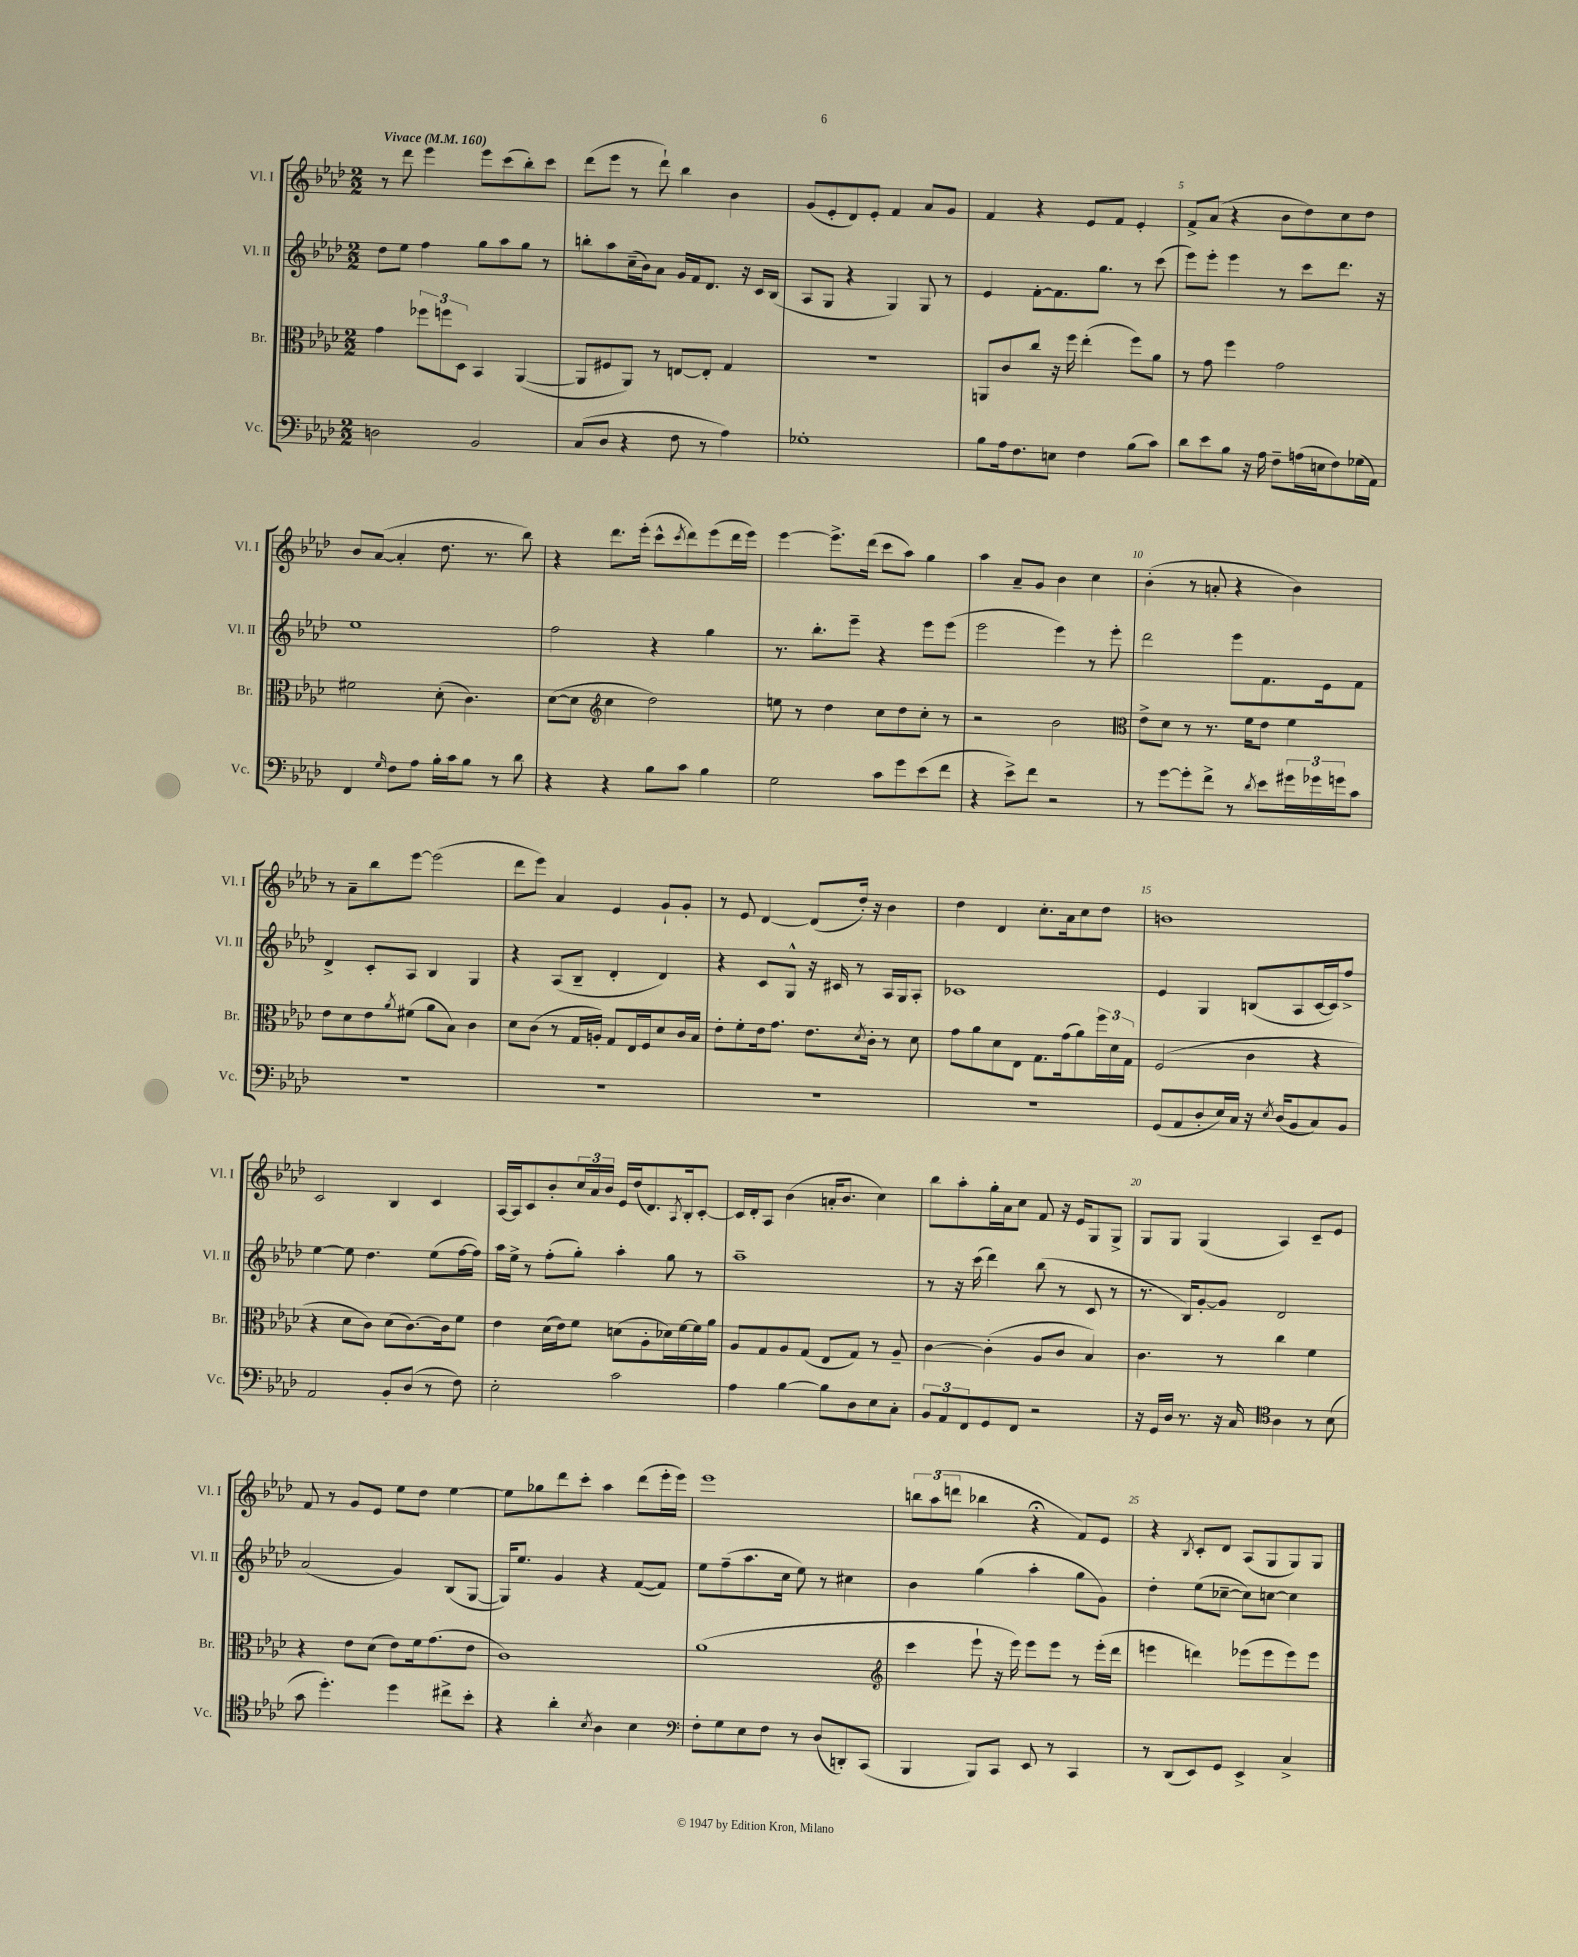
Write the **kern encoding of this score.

**kern	**kern	**kern	**kern
*staff4	*staff3	*staff2	*staff1
*clefF4	*clefC3	*clefG2	*clefG2
*k[b-e-a-d-]	*k[b-e-a-d-]	*k[b-e-a-d-]	*k[b-e-a-d-]
*M2/2	*M2/2	*M2/2	*M2/2
*MM160	*MM160	*MM160	*MM160
2D\	4g\	8dd-\L	8r
.	.	8ee-\J	8ddd-\
.	12ff-\L	4ff\	4eee-\
.	12ff\	.	.
.	12D-\J	.	.
2BB-/	4BB-/	8gg\L	8eee-\L
.	.	8aa-\	(8ccc\
.	([4AA-/	8gg\J	8bb-'\)
.	.	8r	8ccc\J
=	=	=	=
(8C/L	8AA-/]L	8bb'\L	(8ddd-\L
8D-/J	8F#/	8aa-\	8eee-\J
4r	8AA-/J)	(16cc~\L	8r
.	.	16b-\J)	.
.	8r	8a-\J	8ddd-`\)
8F\	[8E/L	16g/LL	4bb-\
.	.	16f/J	.
8r	8E'/]J	8.d-/J	.
4A-\)	4G/	.	4b-\
.	.	16r	.
.	.	16c/LL	.
.	.	(16B-/JJ	.
=	=	=	=
1G-'	1r	8A-/L	(8g/L
.	.	8G/J	8e-'/
.	.	4r	8d-/)
.	.	.	8e-'/J
.	.	4G/)	4f/
.	.	8G/	8a-/L
.	.	8r	8g/J
=	=	=	=
8B-\L	8AA/L	4e-/	4f/
16A-\k	8c/	.	.
8.F\	.	.	.
.	8cc/J	[8f'\L	4r
8E\J	16r	8.f\]	.
.	16ff\	.	.
4F\	(4ee-'\	.	8e-/L
.	.	8.gg\J	.
.	.	.	8f/J
(8B-\L	8ff\L)	8r	4e-'/
8c\J)	8a-\J	(8ccc\	.
=	=	=	=
8d-\L	8r	8eee-\L)	8f^/L
8e-\	8g\	8eee-'\J	(8a-/J
8B-\J	4ff\	4eee-\	4r
16r	.	.	.
16A-\	.	.	.
8F~\L	2g\	8r	8b-\L
(16A\L	.	8ccc\L	8dd-\)
16E\J	.	.	.
8F\)	.	8.ddd-\J	8cc\
(16G-\L	.	.	8dd-\J
16AA-\JJ)	.	16r	.
=	=	=	=
4FF/	2f#\	1ee-	8b-/L
.	.	.	([8a-/J
16qqG/	.	.	.
8F\L	.	.	4a-'/]
8A-\J	.	.	.
16B-'\LL	(8d-'\	.	8.dd-\
16c\J	.	.	.
8B-\J	4.c\)	.	.
.	.	.	8.r
8r	.	.	.
8d-\	.	.	8bb-\)
=	=	=	=
4r	([8d-\L	2ff\	4r
.	8d-\]J	.	.
*	*clefG2	*	*
4r	4cc\	.	8.ddd-\L
.	.	.	(16eee-'\Jk
8B-\L	2dd-\)	4r	8ccc^^\L
.	.	.	8qccc/
8c\J	.	.	8ddd-\)
4B-\	.	4gg\	(8eee-\
.	.	.	16ddd-\L
.	.	.	16eee-\JJ)
=	=	=	=
2G\	8ee\	8.r	[4eee-\
.	8r	.	.
.	.	8.bb-'\L	.
.	4dd-\	.	8.eee-^\]L
.	.	8eee-~\J	.
.	.	.	(16ddd-\Jk
8c\L	8cc\L	4r	8ccc\L
8g\	8dd-\	.	8aa-\J)
(8e-\	8cc'\J	8eee-\L	4gg\
8f\J	8r	(8eee-\J	.
=	=	=	=
4r	2r	2eee-\	4aa-\
8e-^\L)	.	.	8a-~/L
8f\J	.	.	8g/J
2r	2b-\	4eee-\)	4b-\
.	.	8r	4cc\
.	.	8eee-'\	.
=	=	=	=
*	*clefC3	*	*
8r	8e-^\L	2ddd-\	(4b-'\
[8g\L	8d-\J	.	.
8g'\]	8r	.	8r
8f^\J	8.r	.	8a'/
8r	.	8eee-\L	4r
.	16f\LK	.	.
8qd-/	.	.	.
8e-\L	8e-\J	8.f\	.
24g#\L	4f\	.	4b-\)
24g-\	.	.	.
.	.	16e-\k	.
24g\J	.	.	.
8c\J	.	8f\J	.
=	=	=	=
1r	8e-\L	4d-^/	8r
.	8d-\	.	8a-~\L
.	8e-\	8c'/L	8bb-\
.	8qa-/	.	.
.	(8f#\J	8A-/J	[8eee-\J
.	8a-\L	4B-/	(2eee-\]
.	8B-\J)	.	.
.	4c\	4G/	.
=	=	=	=
1r	8d-\L	4r	8ddd-\L
.	(8c\J	.	8eee-\J)
.	8r	(8A-/L	4a-/
.	16G/LL	8B-~/J	.
.	16A'/JJ)	.	.
.	8G/L	4d-'/	4e-/
.	16E-/L	.	.
.	16F/J	.	.
.	8d-/	4d-/)	8g`/L
.	16c/L	.	8g'/J
.	16B-/JJ	.	.
=	=	=	=
1r	8e-'\L	4r	8r
.	8f'\	.	8e-/
.	16e-\k	8c/L	[4d-/
.	8.g\J	.	.
.	.	8G^^/J	.
.	8.e-\L	16r	(8d-/]L
.	.	16c#/	.
.	.	8r	16dd-'/Jk)
.	8qd-/	.	.
.	16c'\Jk	.	16r
.	8r	16A-/LL	4b-\
.	.	16G/J	.
.	8d-\	8A-'/J	.
=	=	=	=
1r	8g\L	1c-	4dd-\
.	8a-\	.	.
.	8d-\	.	4d-/
.	8E-\J	.	.
.	8.G\L	.	8.cc'\L
.	(16g\k	.	16a-\k
.	8a-\)	.	8cc\
.	24ff\L	.	8dd-\J
.	24d-\	.	.
.	24G\JJ	.	.
=	=	=	=
(8GG/L	(2F/	4e-/	1b
8AA-/	.	.	.
8D-'/	.	4G/	.
16E-/L)	.	.	.
16C/JJ	.	.	.
16r	4c\	(8B/L	.
8qE-/	.	.	.
(16D-/LK	.	.	.
8BB-/	.	8A-/	.
8C/)	4r	[16c/L	.
.	.	16c/]J)	.
8BB-/J	.	8ff^/J	.
=	=	=	=
2AA-/	4r	[4ee-\	2c/
.	8d-\L	8ee-\]	.
.	8c\J)	4.dd-\	.
8BB-'/L	(8d-\L	.	4B-/
(8D-/J	[8.c\)	.	.
8r	.	(8ee-\L	4c/
.	16c\]k	.	.
8F\)	8f\J	[16ff\L	.
.	.	16ff\]JJ)	.
=	=	=	=
2E-'\	4e-\	16aa-\LL	[16A-/LL
.	.	16ee-^\JJ	16A-/]J
.	.	8r	8c/
.	(16d-\LL	(8ff'\L	8b-'/
.	16e-\J)	.	.
.	8f\J	8gg'\J)	24cc/L
.	.	.	24a-/
.	.	.	24b-/JJ
2c\	(8d\L	4aa-'\	16e-/LL
.	.	.	(16dd-/J
.	8A-'\	.	8.d-/)
.	16d-\L)	8gg\	.
.	.	.	8qA-/
.	[16f\	.	16B-'/k
.	16f\]	8r	[8c'/J
.	16a-\JJ	.	.
=	=	=	=
4A-\	8A-/L	1aa-~	16c/]LL
.	.	.	16d-'/J
.	8G/	.	8A-/J
[4B-\	8A-/	.	(4b-\
.	(8G/J	.	.
8B-\]L	8E-/L	.	16a'/LK
.	.	.	8.b-/J
8D-\	8G/J)	.	.
8E-\	8r	.	4cc\)
8C'\J	8A-~/	.	.
=	=	=	=
12BB-/L	[4c\	8r	8bb-\L
12AA-/	.	.	.
.	.	16r	8aa-'\
12FF/	.	.	.
.	.	(16ccc\	.
8GG/	(4c'\]	4ddd-\)	16gg'\L
.	.	.	16a-\J
8FF/J	.	.	8cc\J
2r	8A-/L	(8bb-\	8f/
.	8c/J	8r	16r
.	.	.	16e-/LK
.	4B-/)	8c/	8G/
.	.	8r	8G^/J
=	=	=	=
16r	4.c\	8.r	8G/L
16GG/LL	.	.	.
16D-/JJ	.	.	8G/J
8.r	.	16B-/LK)	.
.	.	[8g'/	(4G/
16r	8r	8g/]J	.
16C/	.	.	.
*clefC4	*	*	*
4A-\	4cc\	2d-/	4A-/)
8r	4f\	.	8c~/L
(8B-\	.	.	8e-/J
=	=	=	=
8g\	4r	(2a-/	8f/
4.dd-'\)	.	.	8r
.	8e-\L	.	8g/L
.	(8d-\J	.	8e-/J
4dd-\	8e-\L)	4g/)	8ee-\L
.	16f\k	.	8dd-\J
.	(8.g\	.	.
8cc#^\L	.	(8B-/L	[4ee-\
8b-'\J	8e-\J	[8G/J	.
=	=	=	=
4r	1c)	16G/]LK)	8ee-\]L
.	.	8.ee-/J	.
.	.	.	8gg-\
4a-'\	.	4g/	8ddd-\
.	.	.	8ccc'\J
8qB-/	.	.	.
4A-\	.	4r	4aa-\
4B-\	.	([8f/L	(8ddd-\L
.	.	8f/]J)	16eee-'\L
.	.	.	16eee-\JJ)
=	=	=	=
*clefF4	*	*	*
8F'\L	(1a-	8ee-\L	1eee-
8G\	.	(8ff~\	.
8E-\	.	8.aa-\	.
8F\J	.	.	.
.	.	16cc\Jk	.
8r	.	8ee-\)	.
(8D-/L	.	8r	.
8DD'/)	.	4cc#\	.
(8CC/J	.	.	.
=	=	=	=
*	*clefG2	*	*
4BBB-/	4ccc\	4b-\	12bb\L
.	.	.	(12aa-\
.	.	.	12ddd\J
8BBB-/L)	8eee-`\	(4gg\	4bb-\
8CC/J	16r	.	.
.	16eee-\)	.	.
8EE-/	8eee-\L	4aa-'\	4r;
8r	8eee-\J	.	.
4CC/	8r	8gg\L	8f/L)
.	(16eee-'\LL	8g\J)	8e-/J
.	16ddd-\JJ	.	.
=	=	=	=
8r	4eee\	4dd-'\	4r
(8DD-/L	.	.	.
.	.	.	8qB-/
8EE-/)	4ddd\)	(8ee-\L	8c'/L
8GG/J	.	[8cc-~\J	8d-/J
4EE-^/	(8eee-\L	8cc-\]L)	(8A-/L
.	8eee-\	[8cc\J	8G/
4C^/	8eee-\)	4cc\]	8G/)
.	8eee-\J	.	8G/J
==	==	==	==
*-	*-	*-	*-
